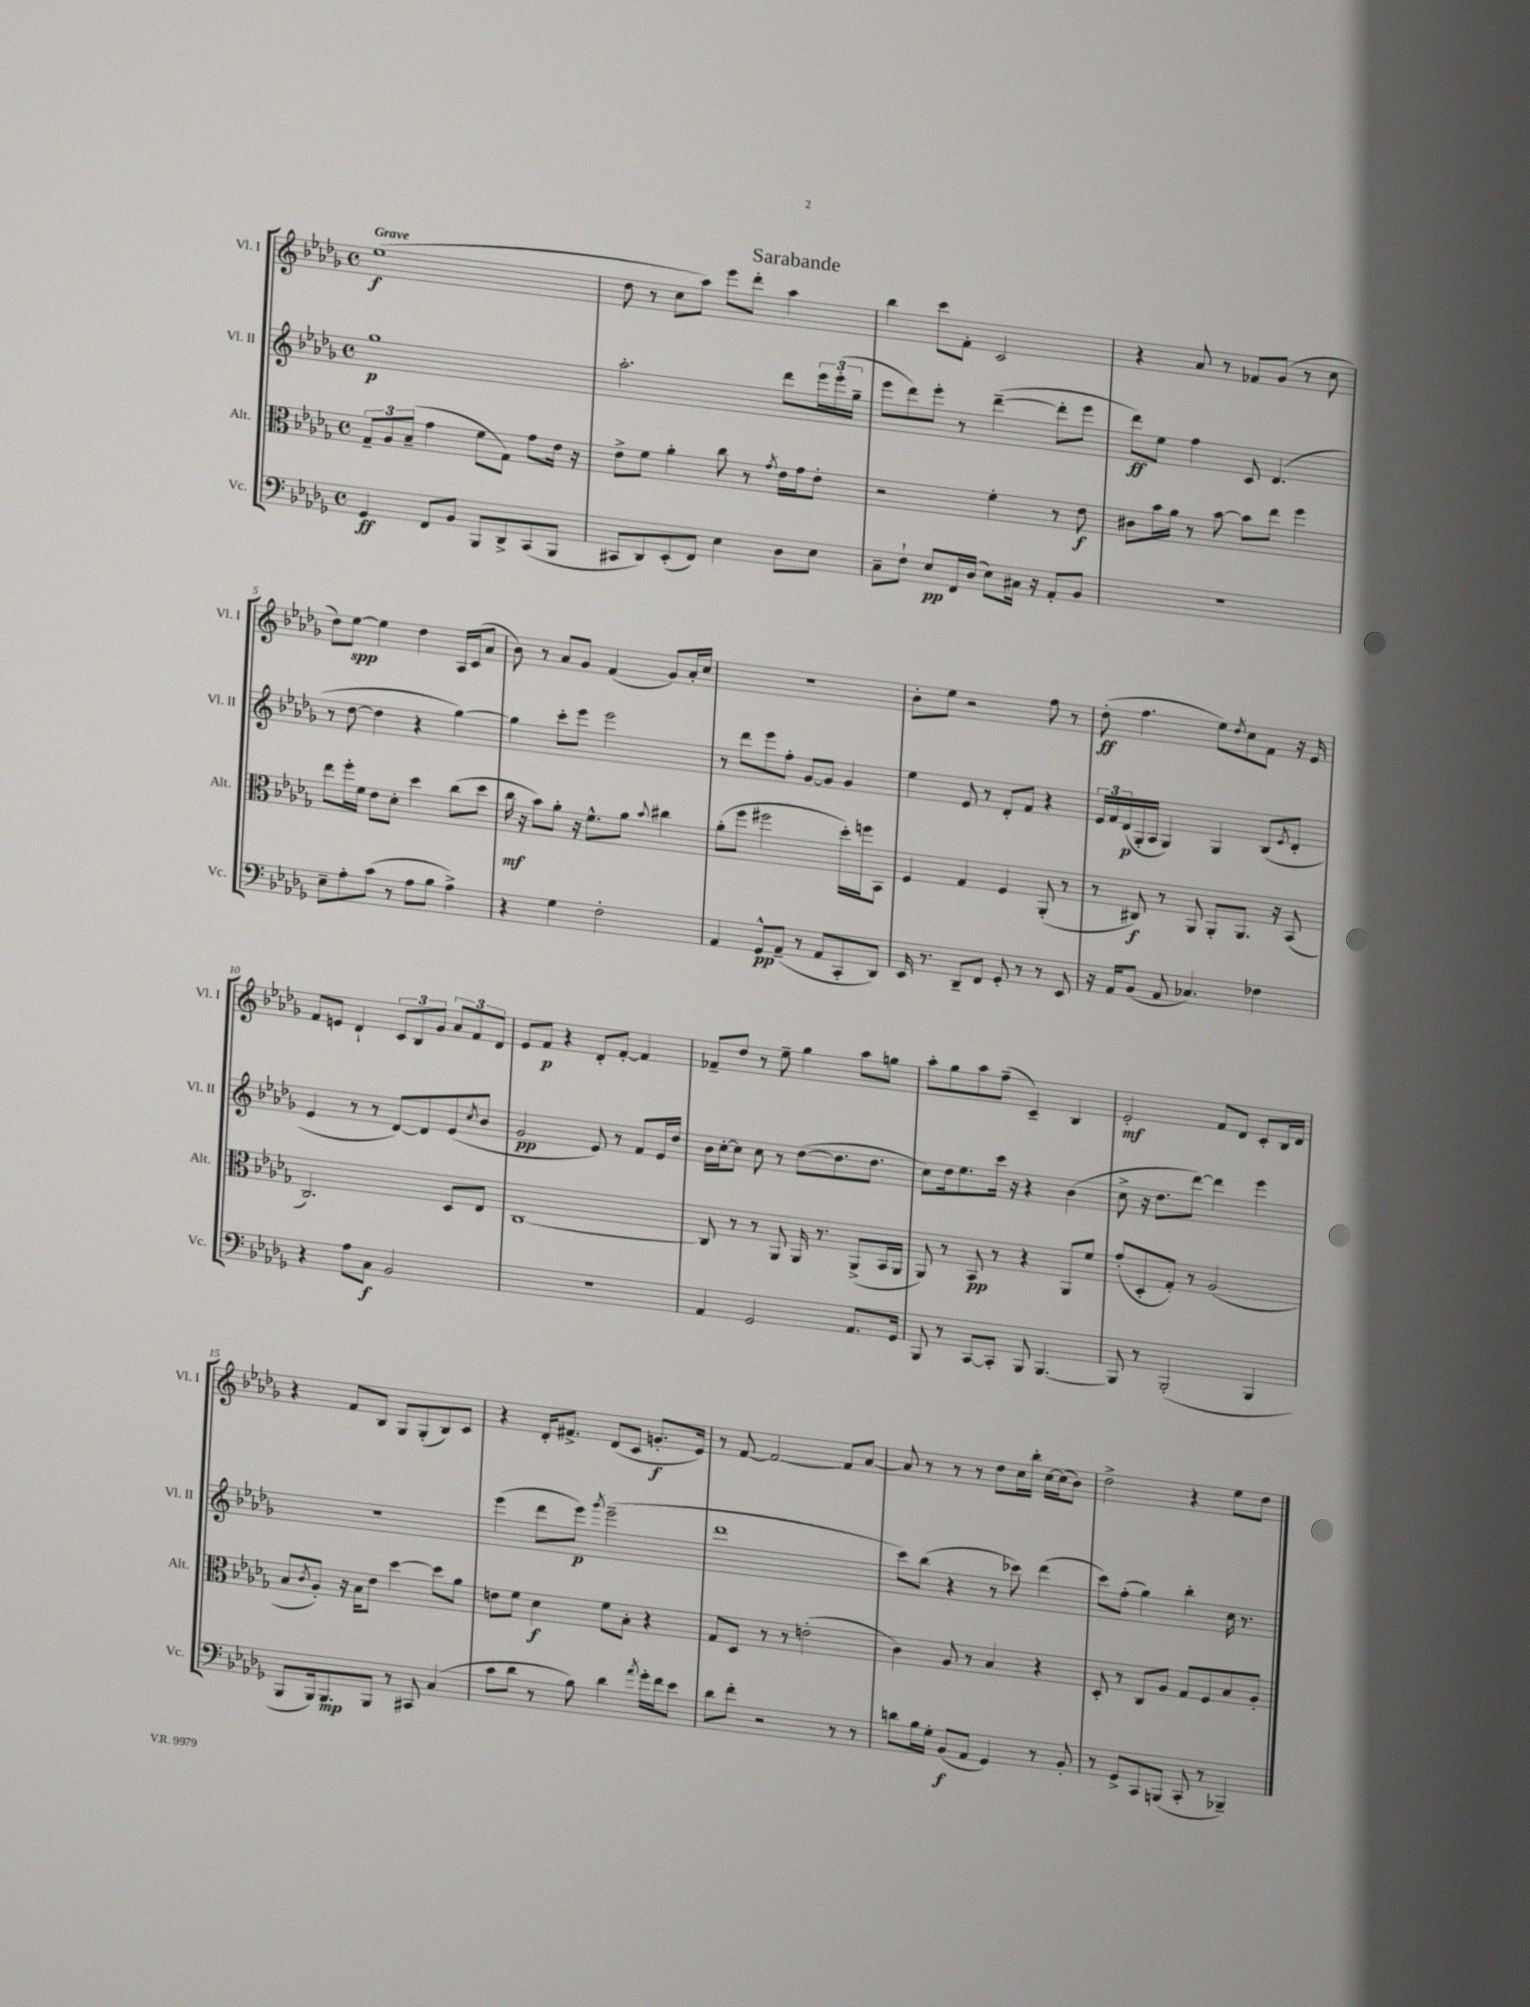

**kern	**kern	**kern	**kern
*staff4	*staff3	*staff2	*staff1
*clefF4	*clefC3	*clefG2	*clefG2
*k[b-e-a-d-g-]	*k[b-e-a-d-g-]	*k[b-e-a-d-g-]	*k[b-e-a-d-g-]
*M4/4	*M4/4	*M4/4	*M4/4
*met(c)	*met(c)	*met(c)	*met(c)
4GG-	12G-~	1gg-	(1ee-
.	12A-	.	.
.	(12B-~	.	.
8FF	4g-	.	.
8BB-	.	.	.
8BBB-	8f	.	.
8DD-^	8G-)	.	.
(8CC	8g-	.	.
8BBB-	16e-	.	.
.	16r	.	.
=	=	=	=
8CC#	8e-^	2.aa-'	8dd-
8DD-)	8f	.	8r
(8EE-'	4a-'	.	8cc
8FF)	.	.	8aa-)
4E-	8cc	.	8eee-
.	8r	.	8ddd-'
.	8qg-	.	.
8D-	16e-	8ddd-	4aa-
.	16g-	.	.
8E-	8e-'	24eee-	.
.	.	(24eee-'	.
.	.	24gg-~	.
=	=	=	=
8C~	2r	8eee-	4bb-
8F`	.	8ddd-)	.
8E-	.	8eee-'	8ccc
16FF	.	8r	8f'
(16D-	.	.	.
8E-)	4f'	([4ddd-~	2c
16C#	.	.	.
16r	.	.	.
8AA-'	8r	8ddd-']	.
8BB-	8e-	8eee-	.
=	=	=	=
1r	8c#	8ddd-)	4r
.	16b-	8ee-	.
.	16a-	.	.
.	8r	4ff	8a-
.	[8b-	.	8r
.	8b-]	8c	8f-
.	8ee-	(4.d-	(8g-
.	4ff	.	8r
.	.	.	8cc
=	=	=	=
8E-~	8ee-	8r	8dd-)
8A-'	16ff'	[8dd-	[8ee-
.	16f	.	.
(8c	8e-	4dd-]	4ee-]
8r	8d-'	.	.
8A-	4dd-	4r	4dd-
8B-	.	.	.
4A-^)	(8cc	[4gg-)	16A-
.	.	.	(16c
.	8dd-	.	8a-
=	=	=	=
4r	16cc	4gg-]	8b-)
.	16r	.	.
.	8b-)	.	8r
4G-	8a-'	8ccc'	8a-
.	16r	8eee-	8g-
.	8.f^^	.	.
2F'	.	2eee-	(4f
.	8a-	.	.
.	8qqb-	.	.
.	4cc#	.	8g-)
.	.	.	16a-'
.	.	.	16cc
=	=	=	=
4AA-	(8a-'	8r	1r
.	8ff	8ddd-	.
8GG-^^	2ff#	8eee-	.
(8AA-~	.	8ff'	.
8r	.	[8g-	.
8AA-	.	8g-]	.
8CC'	16dd-')	4g-	.
.	16ff	.	.
8DD-)	8BB-	.	.
=	=	=	=
16EE-	4F	4ee-	8b-'
8.r	.	.	.
.	.	.	8ee-
8DD-~	4G-	8e-	2r
8FF	.	8r	.
8GG-'	4F	8d-'	.
8r	.	8f	.
8r	(8AA-'	4r	8ff
8EE-	8r	.	8r
=	=	=	=
16r	8r	24e-	(8dd-'
.	.	24f	.
16AA-	.	.	.
.	.	(24d-	.
(8BB-	8C#)	16G-'	4.ff
.	.	16A-	.
8AA-	8r	4G-)	.
4.C-)	8AA-	.	.
.	8AA-'	4G-	8ee-)
.	.	.	8qdd-
.	8.AA-	.	8cc
4F-	.	(8B-	8f
.	16r	.	.
.	.	8qe-	.
.	(8BB-	8d-'	16r
.	.	.	16e-
=	=	=	=
4r	2.C)	4e-	8f
.	.	.	8e
8A-	.	8r	4d-`
8C	.	8r	.
2BB-	.	[8d-)	12c
.	.	.	12B-
.	.	8d-]	.
.	.	.	12g-
.	8D-	(8e-	12a-
.	.	.	12f
.	.	8qcc	.
.	8E-	8b-	.
.	.	.	12d-
=	=	=	=
1r	[1C	2g-	8e-
.	.	.	8f
.	.	.	4r
.	.	8e-)	8d-'
.	.	8r	[8f'
.	.	8f	4f]
.	.	16e-	.
.	.	16dd-	.
=	=	=	=
4AA-	8C]	16b-	8f-~
.	.	[16cc'	.
.	8r	8cc]	8dd-
2GG-	8r	8cc	8r
.	8AA-	8r	8ee-~
.	16AA-	([8dd-	4gg-
.	8.r	.	.
.	.	8.dd-]	.
8.AA-	(8AA-^	.	8aa-
.	.	8.dd-	.
.	16BB-	.	8gg
16GG-	16AA-	.	.
=	=	=	=
8BBB-	8AA-)	8cc)	8aa-'
8r	8r	16dd-	8gg-
.	.	8.ee-	.
[8CC	8BB-	.	8aa-
8CC']	8r	16ccc	(8ff~
.	.	16r	.
8BBB-	4r	4r	4c~)
[4.BBB-	.	.	.
.	8AA-	(4b-	4B-
.	8f	.	.
=	=	=	=
8BBB-]	(8g-'	8cc^	2e-'
8r	8D-'	16r	.
.	.	8.dd-	.
(2BBB-'	8G-')	.	.
.	8r	[8ddd-)	.
.	(2A-	4ddd-]	8f
.	.	.	8d-
4BBB-	.	4eee-	8c'
.	.	.	16B-
.	.	.	16d-
=	=	=	=
8BBB-	8B-	1r	4r
.	8qc	.	.
16BBB-)	8A-')	.	.
8.BBB-	.	.	.
.	16r	.	8f
.	16B-	.	.
8BBB-	8e-	.	8B-
8r	[4dd-	.	8G-
8CC#	.	.	(8G-'
(4C	8dd-]	.	8B-)
.	8a-	.	8c
=	=	=	=
8c	8e	(4eee-	4r
8d-	8f	.	.
8r	4d-	8ddd-	16d-'
.	.	.	8.f#^
8B-)	.	8eee-)	.
.	.	8qggg-	.
4d-	8f	(2eee-~	(8d-
.	8B-'	.	8c
8qa-	.	.	.
16g-'	4r	.	8.g'
16f	.	.	.
8e-	.	.	.
.	.	.	16e-)
=	=	=	=
8d-	8G-	1ddd-	8r
8f'	8D-	.	[8f
2r	8r	.	2f_
.	8r	.	.
.	(2e'	.	.
8r	.	.	8f]
8r	.	.	[8a-
=	=	=	=
8d	4c)	8ccc)	8a-]
16B-	.	(8bb-	8r
16G-'	.	.	.
(8BB-	8A-	4r	8r
8AA-	8r	.	8r
4GG-)	4B-	8r	8dd-
.	.	8ccc-)	16cc
.	.	.	16bb-'
8r	4r	(4ddd-	[16cc
.	.	.	(16cc]
8BB-'	.	.	8b-)
=	=	=	=
8r	8D-'	8ccc)	2dd-^
8GG-^	8r	(8ff'	.
8CC	8C	4gg-)	.
(8BBB	8A-	.	.
8CC'	8G-	4bb-'	4r
8r	8F	.	.
4BBB-~)	8B-	16cc	8ee-
.	.	8.r	.
.	8A-'	.	8dd-
==	==	==	==
*-	*-	*-	*-
